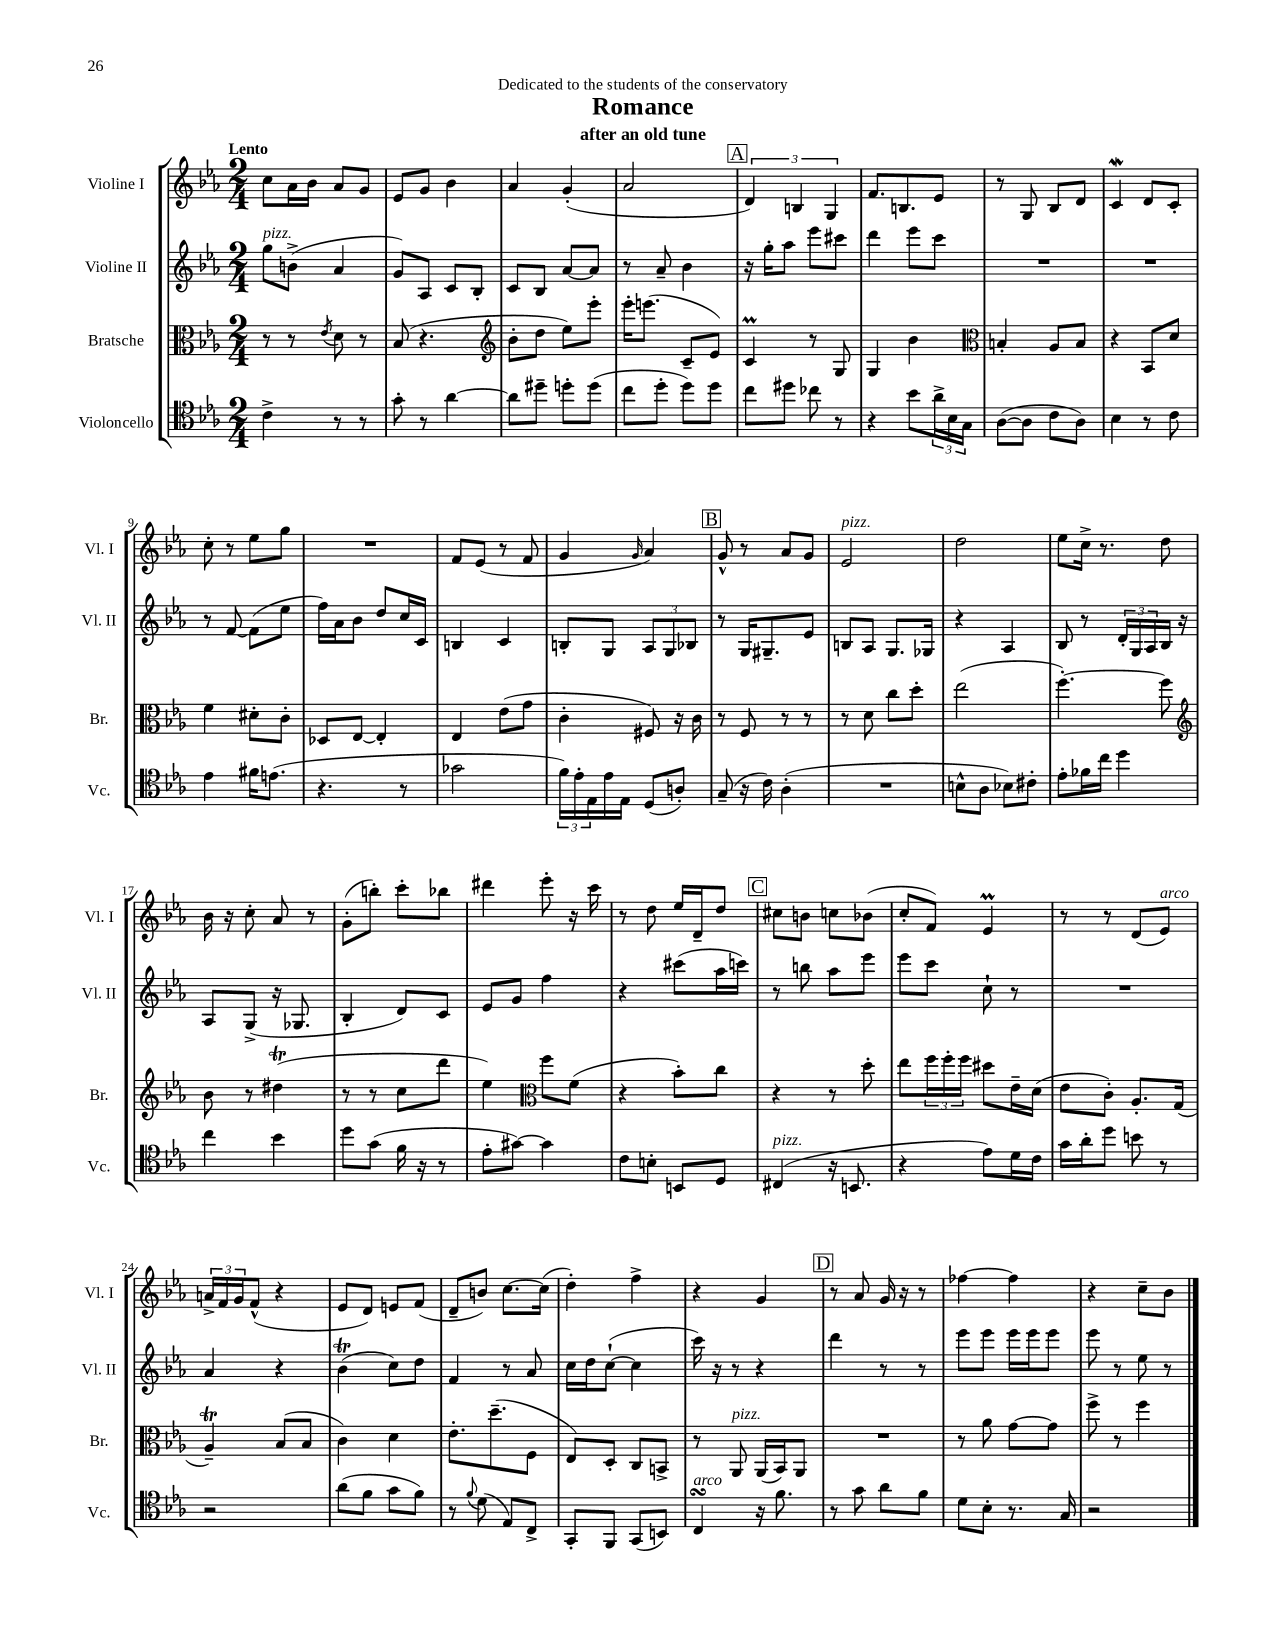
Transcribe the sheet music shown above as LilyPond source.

\header { title = "Romance" subtitle = "after an old tune" dedication = "Dedicated to the students of the conservatory" }
<<
\new StaffGroup <<
\new Staff = "s0" \with { instrumentName = "Violine I" shortInstrumentName = "Vl. I" } {
    \clef treble \key ees \major \numericTimeSignature \time 2/4 \tempo "Lento"
    c''8 aes'16 bes'16 aes'8 g'8 |
    ees'8 g'8 bes'4 |
    aes'4 g'4-.( |
    aes'2 |
    \mark \markup { \box "A" } \tuplet 3/2 { d'4) b4 g4 } |
    f'8. b8. ees'8 |
    r8 g8 bes8 d'8 |
    c'4\mordent d'8 c'8-. |
    c''8-. r8 ees''8 g''8 |
    R2 |
    f'8 ees'8( r8 f'8 |
    g'4 \grace { g'16 } aes'4) |
    \mark \markup { \box "B" } g'8-^ r8 aes'8 g'8 |
    ees'2^\markup { \italic "pizz." } |
    d''2 |
    ees''8 c''16-> r8. d''8 |
    bes'16 r16 c''8-. aes'8 r8 |
    g'8-.( b''8-.) c'''8-. bes''8 |
    dis'''4 ees'''8-. r16 c'''16 |
    r8 d''8 ees''16 d'16-- d''8 |
    \mark \markup { \box "C" } cis''8 b'8 c''8 bes'8( |
    c''8-. f'8) ees'4\prall |
    r8 r8 d'8( ees'8^\markup { \italic "arco" }) |
    \tuplet 3/2 { a'16-> f'16 g'16 } f'8-^( r4 |
    ees'8 d'8) e'8 f'8( |
    d'8-- b'8) c''8.~ c''16( |
    d''4-.) f''4-> |
    r4 g'4 |
    \mark \markup { \box "D" } r8 aes'8 g'16 r16 r8 |
    fes''4~ fes''4 |
    r4 c''8-- bes'8 \bar "|." |
}
\new Staff = "s1" \with { instrumentName = "Violine II" shortInstrumentName = "Vl. II" } {
    \clef treble \key ees \major \numericTimeSignature \time 2/4
    g''8^\markup { \italic "pizz." } b'8->( aes'4 |
    g'8) aes8 c'8 bes8-. |
    c'8 bes8 aes'8~ aes'8 |
    r8 aes'8-- bes'4 |
    \mark \markup { \box "A" } r16 g''16-. aes''8 ees'''8 cis'''8 |
    d'''4 ees'''8 c'''8 |
    R2 |
    R2 |
    r8 f'8~ f'8( ees''8 |
    f''16) aes'16 bes'8 d''8 c''16 c'16 |
    b4 c'4 |
    b8-. g8 \tuplet 3/2 { aes8 g8 bes8 } |
    \mark \markup { \box "B" } r8 g16 gis8.-- ees'8 |
    b8 aes8 g8. ges16 |
    r4 aes4 |
    bes8 r8 \tuplet 3/2 { d'16-. g16 aes16 } bes16 r16 |
    aes8 g8->( r16 ges8. |
    bes4-. d'8) c'8 |
    ees'8 g'8 f''4 |
    r4 cis'''8( aes''16 c'''16) |
    \mark \markup { \box "C" } r8 b''8 aes''8 ees'''8 |
    ees'''8 c'''8 c''8-! r8 |
    R2 |
    aes'4 r4 |
    bes'4\trill( c''8) d''8 |
    f'4 r8 aes'8 |
    c''16 d''16 c''8~-!( c''4 |
    c'''16) r16 r8 r4 |
    \mark \markup { \box "D" } d'''4 r8 r8 |
    ees'''8 ees'''8 ees'''16 ees'''16 ees'''8 |
    ees'''8 r8 ees''8 r8 \bar "|." |
}
\new Staff = "s2" \with { instrumentName = "Bratsche" shortInstrumentName = "Br." } {
    \clef alto \key ees \major \numericTimeSignature \time 2/4
    r8 r8 \acciaccatura { ees'8 } d'8 r8 |
    bes8( r4. |
    \clef treble bes'8-. d''8 ees''8) ees'''8-. |
    ees'''16-. e'''8.( c'8-- ees'8) |
    \mark \markup { \box "A" } c'4\prall r8 g8 |
    g4 bes'4 |
    \clef alto b4-. aes8 b8 |
    r4 bes,8 d'8 |
    f'4 dis'8-. c'8-. |
    des8 ees8~ ees4-. |
    ees4 ees'8( g'8 |
    c'4-. fis8) r16 c'16 |
    \mark \markup { \box "B" } r8 f8 r8 r8 |
    r8 d'8 c''8 d''8-. |
    ees''2( |
    f''4.~-.) f''8 |
    \clef treble bes'8 r8 dis''4\trill( |
    r8 r8 c''8 d'''8 |
    ees''4) \clef alto f''8 f'8( |
    r4 bes'8-.) c''8 |
    \mark \markup { \box "C" } r4 r8 d''8-. |
    ees''8 \tuplet 3/2 { f''16 f''16-. f''16 } dis''8 ees'16-- d'16( |
    ees'8 c'8-.) aes8.-. g16( |
    aes4--\trill) bes8( bes8 |
    c'4) d'4 |
    ees'8.-. d''8.--( f8 |
    ees8) d8-. c8 b,8-> |
    r8 aes,8^\markup { \italic "pizz." } aes,16( bes,16) aes,8 |
    \mark \markup { \box "D" } R2 |
    r8 aes'8 g'8~ g'8 |
    f''8-> r8 f''4 \bar "|." |
}
\new Staff = "s3" \with { instrumentName = "Violoncello" shortInstrumentName = "Vc." } {
    \clef tenor \key ees \major \numericTimeSignature \time 2/4
    c'4-> r8 r8 |
    g'8-. r8 aes'4~ |
    aes'8 dis''8-- d''8-. d''8( |
    c''8 d''8-. d''8) d''8 |
    \mark \markup { \box "A" } c''8 dis''8 ces''8 r8 |
    r4 bes'8 \tuplet 3/2 { aes'16-> bes16 g16 } |
    aes8~( aes8 c'8 aes8) |
    bes4 r8 c'8 |
    ees'4 fis'16 e'8.( |
    r4. r8 |
    ges'2 |
    \tuplet 3/2 { f'16) ees'16-. ees16 } ees'16 ees16 d8( a8-.) |
    \mark \markup { \box "B" } g8--( r16 c'16) aes4-.( |
    R2 |
    b8-^ aes8 bes8) cis'8-. |
    ees'8-. fes'16 c''16 d''4 |
    c''4 bes'4 |
    d''8 g'8( f'16 r16 r8 |
    ees'8-. gis'8~) gis'4 |
    c'8 b8-. b,8 d8 |
    \mark \markup { \box "C" } cis4^\markup { \italic "pizz." }( r16 b,8. |
    r4 ees'8) d'16 c'16 |
    g'16 aes'16-. d''8 b'8 r8 |
    r2 |
    aes'8( f'8 g'8 f'8) |
    r8 \appoggiatura { f'8 } d'8( ees8) c8-> |
    g,8-. f,8 g,8( b,8) |
    c4\turn^\markup { \italic "arco" } r16 f'8. |
    \mark \markup { \box "D" } r8 g'8 aes'8 f'8 |
    d'8 bes8-. r8. g16 |
    r2 \bar "|." |
}
>>
>>
